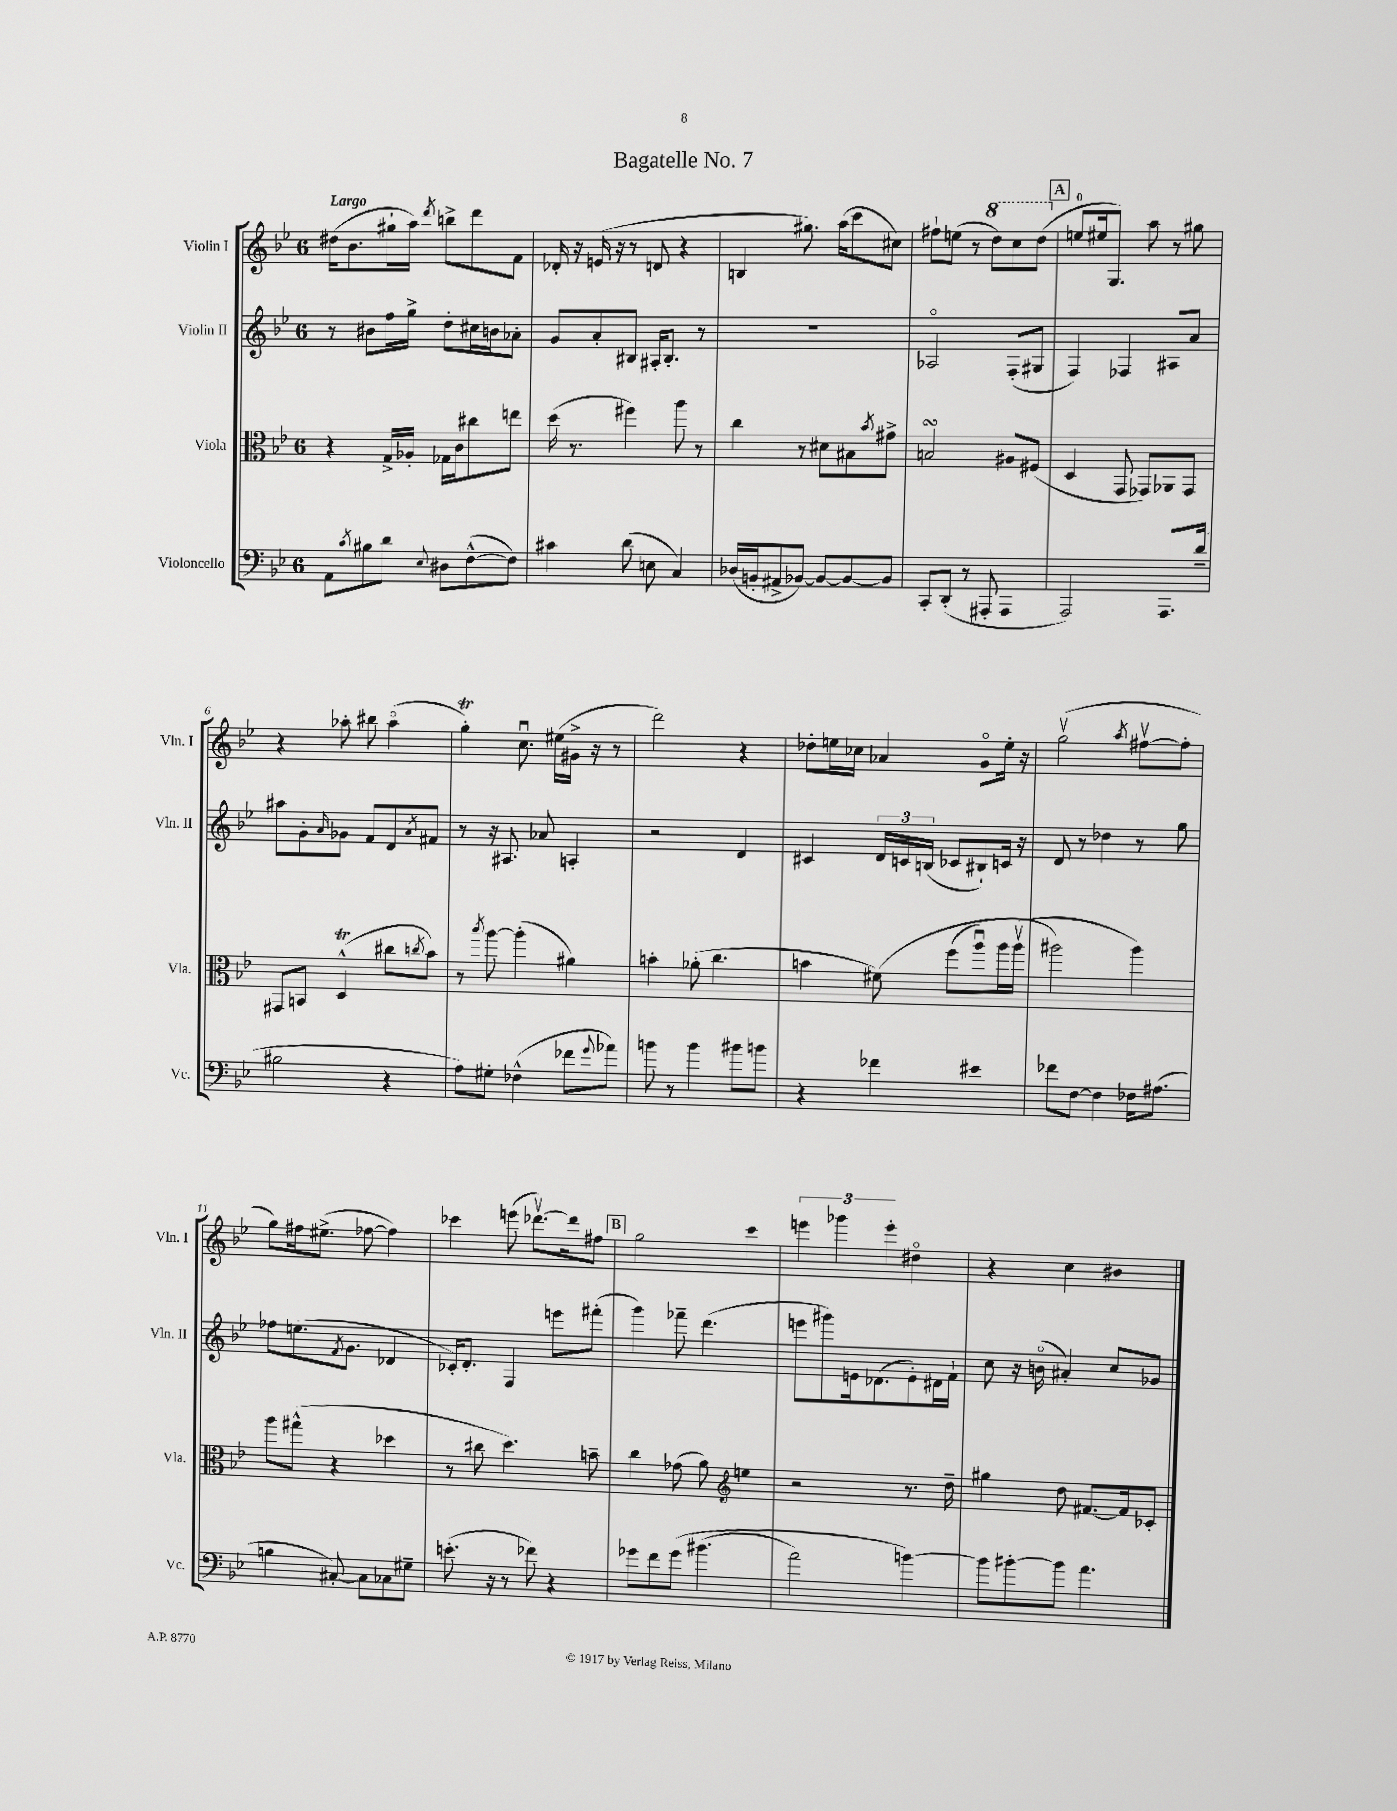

**kern	**kern	**kern	**kern
*staff4	*staff3	*staff2	*staff1
*clefF4	*clefC3	*clefG2	*clefG2
*k[b-e-]	*k[b-e-]	*k[b-e-]	*k[b-e-]
*M6/8	*M6/8	*M6/8	*M6/8
8AA\L	4r	8r	(16dd#\LK
.	.	.	8.b-\
8qc/	.	.	.
8B#\	.	8b#\L	.
8d\J	16G^/LL	16ff\L	16gg#`\L
.	16A-'/JJ	16gg^\JJ	16aa\JJ)
8qqE-/	.	.	8qddd/
8D#\L	16G-\LL	8dd'\L	8bb^\L
.	16c\J	.	.
([8F^^\	8cc#\	16cc#\L	8ddd\
.	.	16b\J	.
8F\]J)	8ee\J	8a-'\J	8f\J
=	=	=	=
4c#\	(16dd\	8g/L	16d-'/
.	8.r	.	16r
.	.	8a'/	(16e/
.	.	.	16r
(8d\	4ff#\)	8B#/J	8r
8E\	.	16A#'/LK	8d/
.	.	8.B#'/J	.
4C/)	8aa\	.	4r
.	8r	8r	.
=	=	=	=
(16D-/LL	4cc\	2.r	4B/
16BB'/J	.	.	.
8AA#^/	.	.	.
[8BB-/J)	8r	.	8.gg#\)
8BB-/_L	8d#\L	.	.
.	.	.	(16aa\LK
8BB-/_	8B#\	.	8ccc\
.	8qb-/	.	.
8BB-/]J	8g#^\J	.	8cc#\J)
=	=	=	=
8CC'/L	2B/	2A-o/	8ff#`\L
(8DD'/J	.	.	(8ee\J
8r	.	.	8r
8AAA#'/	.	.	8ddd\L)
4AAA#/	8A#/L	(8F'/L	8ccc\
.	(8F#/J	8G#/J	(8ddd\J
=	=	=	=
2AAA/)	4D/	4F/)	8ee/L
.	.	.	16ee#/k
.	.	.	8.G/J)
.	8GG/	4F-/	.
.	8GG-/L)	.	8aa\
8.AAA/L	8AA-/	8A#/L	8r
.	8GG-/J	8a/J	8gg#\
(16d~/Jk	.	.	.
=	=	=	=
2B#\	8GG#/L	8aa#\L	4r
.	8BB/J	8g'\	.
.	.	16qqa/	.
.	(4D^^/	8g-\J	8aa-'\
.	.	8f/L	8bb#\
4r	8cc#\L	8d/	(4aa-o\
.	8qcc/	8qa/	.
.	8b-\J)	8f#/J	.
=	=	=	=
8A\L)	8r	8r	4gg'\)
.	8qbb-/	.	.
8G#'\J	[8aa\	16r	.
.	.	8.A#/	.
(4F-^^\	(4aa'\]	.	8.ccu\
.	.	8a-/	.
.	.	.	(16ee#\LL
8f-\L	4a#\)	4A'/	16g#^\JJ
.	.	.	16r
8qqg/	.	.	.
8a-\J)	.	.	8r
=	=	=	=
8b\	4b'\	2r	2ddd\)
8r	.	.	.
4b\	(8a-'\	.	.
.	4.cc\	.	.
8b#\L	.	4d/	4r
8b\J	.	.	.
=	=	=	=
4r	4b\	4c#/	8dd-'\L
.	.	.	16ee\L
.	.	.	16cc-\JJ
4f-\	&(8f#\)	24d/LL	4a-/
.	.	24c/	.
.	.	(24B/JJ	.
.	(8ff\L	8c-/L	.
4e#\	8aau\)	8B#`/)	8go\L
.	16aa\L	16c/Jk	16ee'\Jk
.	(16aav\JJ	16r	16r
=	=	=	=
8f-\L	2aa#\&)	8d/	(2ggv\
[8F\J	.	8r	.
4F\]	.	4dd-\	.
.	.	.	8qaa/
16F-\LK	4aa#\)	8r	[8ff#v\L
(8.A#\J	.	.	.
.	.	8gg\	8ff#'\]J
=	=	=	=
4B\	8aa\L	8ff-\L	8gg\L)
.	(8gg#^^\J	(8.ee\	16ff#\k
.	.	.	(8.ee#^\J
[8C#'/)	4r	.	.
.	.	8qf/	.
.	.	8.g\J	.
8C#\]L	.	.	[8ff-\
8C-\	4dd-\	4d-/	4ff-\])
8G#~\J	.	.	.
=	=	=	=
(8.e'\	8r	16c-'/LK)	4ccc-\
.	.	8.d'/J	.
.	8cc#\	.	.
16r	.	.	.
8r	4.dd\)	4F/	(8eee\
8f-\)	.	.	[8.ddd-v\L)
4r	.	8eee\L	.
.	.	.	16ddd-\]k
.	8b~\	(8fff#'\J	8ff#\J
=	=	=	=
8g-\L	4cc\	4ggg\)	2gg\
8f\	.	.	.
&(8g-\J	(8g-\	8fff-~\	.
(4.b#\	8a\)	(4.ddd\	.
*	*clefG2	*	*
.	4ee\	.	4ccc\
=	=	=	=
2a\)	2r	8eee\L	6eee\
.	.	8ggg#\)	.
.	.	.	6ggg-\
.	.	16e\k	.
.	.	(8.d-\	.
.	.	.	6eee'\
[4b\&)	8.r	8e'\)	4dd#o\
.	.	16d#\L	.
.	16dd~\	16f`\JJ	.
=	=	=	=
8b\]L	4gg#\	8cc\	4r
[8b#'\	.	16r	.
.	.	(16bo\	.
8b#\]J	8dd\	4a#'/)	4cc\
4.a\	[8.f#/L	.	.
.	.	8cc/L	4b#\
.	16f#/]k	.	.
.	8c-'/J	8g-/J	.
==	==	==	==
*-	*-	*-	*-
